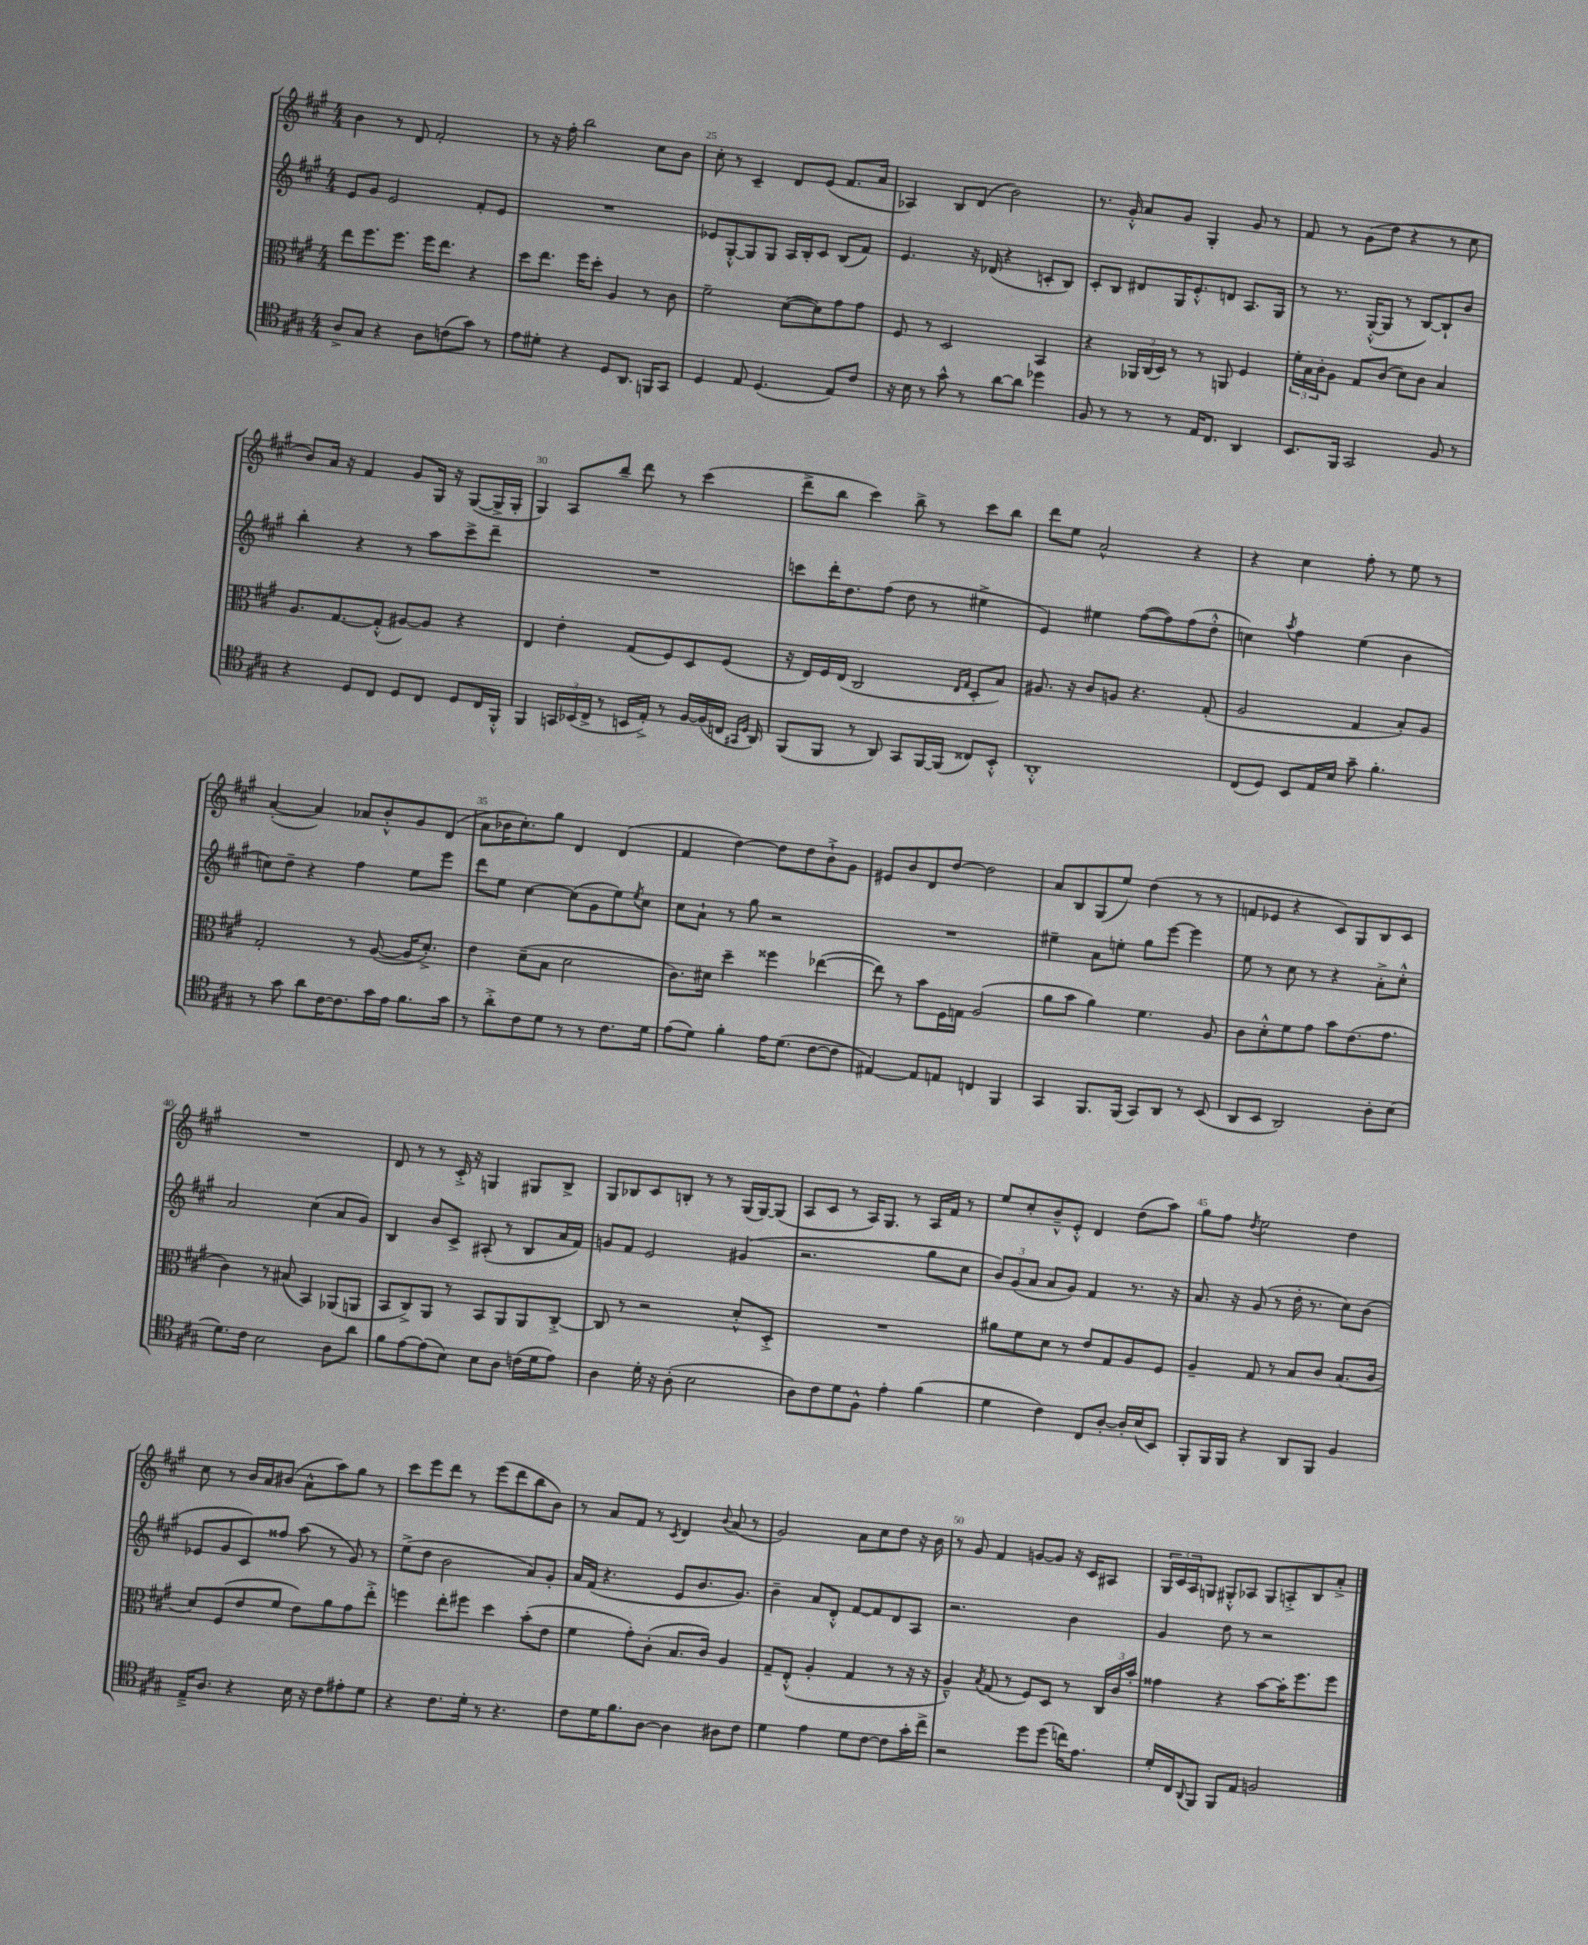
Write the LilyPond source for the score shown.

<<
\new StaffGroup <<
\new Staff = "s0" {
    \clef treble \key a \major \numericTimeSignature \time 4/4
    b'4 r8 d'8 fis'2-. |
    r8 r16 fis''16-. b''2 cis''8 b'8 |
    cis''8-. r8 cis'4-- d'8 e'8( fis'8. a'16 |
    aes4) b8 d'8( b'2) |
    r8. gis'16-.-^ a'8 gis'8 gis4-. gis'8 r8 |
    fis'8 r8 gis'8( d''8 r4 r8 cis''8 |
    b'8) a'16 r16 fis'4 gis'8 gis16 r16 gis8~( gis16-> gis16-. |
    gis4) a8 b''8-- d'''8 r8 cis'''4( |
    d'''8-> b''8 cis'''4) b''8-> r8 cis'''8 b''8 |
    d'''8 e''8 a'2-^ r4 |
    r4 cis''4 fis''8-. r8 e''8 r8 |
    a'4~-.( a'4) aes'8 b'8-.-^ gis'8 d'8( |
    a'8 bes'16 cis''8.-.) gis''8 d'4 d'4( |
    fis'4 d''4~) d''8 d''8 b'8-!-> gis'8 |
    eis'8 b'8 d'8 d''8~ d''2 |
    a'8 b8 gis8( e''8) d''4( r8 r8 |
    f'8 ees'8 r4 cis'8) gis8 b8 cis'8 |
    R1 |
    d'8 r8 r8 cis'16-.-> r16 g4 gis8 b8-> |
    gis8 bes8 cis'8 b8-. r8 r8 gis16( gis16~) gis8( |
    a8 cis'8 r8 a16) gis8. r8 a16 fis'16 r8 |
    e''8 cis''8-. b'8---^ e'8-.-^ d'4 d''8( a''8) |
    gis''8 fis''8 \acciaccatura { d''8 } e''2 d''4 |
    cis''8 r8 b'16 a'16 bis'8( a'8-^ a''8) gis''8 r8 |
    cis'''8 e'''8 d'''8 r8 e'''8( d'''8 b''8 b'8) |
    r8 a'8 fis'8 r8 \acciaccatura { cis'8 } d'4 \appoggiatura { b'8 } a'8( r8 |
    gis'2) a'8 cis''8 d''8 r16 b'16 |
    r8 gis'8 fis'4 g'8~ g'8 r16 cis'16 ais8 |
    \tuplet 3/2 { gis16 cis'16 a16 } g8 gis8-.-^ aes8 gis8 a8-.-> b8 a'8-.-> \bar "|." |
}
\new Staff = "s1" {
    \clef treble \key a \major \numericTimeSignature \time 4/4
    e'8 gis'8 e'2 fis'8-. e'8 |
    R1 |
    ees'8 gis8~-.-^ gis8 gis8 a16 b16-. cis'8 b8( fis'8) |
    e'4. r16 des'16( r4 c'8-. b8) |
    cis'8-. b8 dis'8 gis16 e'8.-.-^ d'8 a8. gis16 |
    r8 r8. gis16~-.-^( gis8 r8 b8~) b8-! b'8 |
    b''4-. r4 r8 a''8 cis'''8-> d'''8-- |
    R1 |
    c'''8 d'''16-. d''8. fis''8( d''8 r8 eis''4-> |
    e'4) eis''4 fis''8~( fis''8) fis''8( d''8-.-^ |
    c''4) \acciaccatura { a''8 } fis''4 e''4( b'4 |
    c''8) d''8-- r4 fis''4 e''8 e'''8 |
    d'''8 e''8 cis''4~ cis''8( gis'8 e''8) \acciaccatura { e''8 } cis''8 |
    cis''8 a'8-! r8 gis''8 r2 |
    R1 |
    eis''4-- a'8 e''8-. gis''8 e'''8~ e'''4 |
    e''8 r8 cis''8 r8 r4 a'8-.-> cis''8-.-^ |
    a'2 cis''4( a'8 gis'8) |
    b4 b'8 cis'8-> ais8-.( r8 b8 a'16 fis'16) |
    g'8 fis'8 e'2 gis'4( |
    r2. gis''8 cis''8 |
    \tuplet 3/2 { b'8) gis'8( a'8 } a'8 gis'8) fis'4 r8. r16 |
    a'8. r16 gis'8( r8 d''16-. r8. cis''8) b'8( |
    ees'8 gis'8 cis'8) fisis''8 a''8( r8 gis'8) r8 |
    e''8->( d''8 b'2 a'8) gis'8-. |
    a'16 fis'16( r4. e'8 b'8. gis'8.) |
    b'4-- a'8 d'8-.-^ fis'8~ fis'8 d'8 a8 |
    r2. b'4 |
    gis'4 d''8 r8 r2 \bar "|." |
}
\new Staff = "s2" {
    \clef alto \key a \major \numericTimeSignature \time 4/4
    e''8 fis''8. fis''8. fis''16 e''8. r4 |
    d''8 e''8. fis''16 d''8-. a4 r8 cis'8 |
    fis'2-- d'8~( d'8) gis'8 gis'8 |
    fis8 r8 d2 b,4 |
    r4 \tuplet 3/2 { aes,16 cis16( d16) } r8 r8 a,8 fis4 |
    \tuplet 3/2 { fis'16-. b16 cis'16-. } a8 gis8 cis'8( d'8) cis'8 b4 |
    a8. gis8.~ gis8-.-^( ais8~) ais8 r4 |
    e4 e'4-. gis8( fis8) d8 fis8( |
    r16 e16) fis16 e16( cis2 \grace { e16 gis16 } d8-. b8) |
    ais8. r16 cis'8 a8 r4. gis8-.( |
    a2 gis4 b8-.) a8 |
    gis2-. r8 a8~( a16 d'8.-.->) |
    e'4 d'8--( b8 d'2 |
    cis'8.) dis'16 d''4-- fisis''4 ees''4~( |
    ees''8) r8 b'8 fis16 g16 a2( |
    a'8 b'8 a'4) fis'4. a8 |
    cis'8 d'8-.-^ fis'8 gis'8 b'8 e'8.( gis'8. |
    cis'4) r8 bis8( b,4) aes,8( a,8 |
    b,8 cis8->) a,8 r8 b,8 a,8 a,8 cis8~-.-> |
    cis8 r8 r2 d'8-.-^ d8-.-> |
    R1 |
    ais'8 fis'8 d'8 r8 e'8 gis8 a8 fis8 |
    a4-- gis8 r8 b8 cis'8 b8.( cis'16 |
    d'8) fis8( e'8 fis'8 e'8) a'8 gis'8 e''8-.-> |
    f''4 e''8-. fis''8 d''4 b'8-.( e'8 |
    fis'4 gis'8-.) cis'8-.( b8. cis'16) a4 |
    gis8-- e8-.-^( a4-. gis4 r8 r16 r16 |
    a4---^) \acciaccatura { b8 } gis8( r8 fis8) d8 r8 \tuplet 3/2 { cis16 cis'16 b'16-. } |
    gisis'4 r4 b'8~ b'16-. fis''8. fis''8 \bar "|." |
}
\new Staff = "s3" {
    \clef tenor \key a \major \numericTimeSignature \time 4/4
    a8-> gis8 r4 a8 c'8( gis'8) r8 |
    e'8 dis'8-. r4 d8 a,8. f,16 gis,8 |
    d4 e8 d4.( e8) cis'8 |
    r16 b16 r8 gis'8-^ r8 a'8~ a'8 des''4 |
    fis8 r8 r8 r8 e16 cis8. a,4 |
    b,8. fis,16 gis,2 fis8 r8 |
    r4 d8 cis8 d8 cis8 d8 cis16 fis,16-.-^ |
    fis,4 \tuplet 3/2 { g,16 bes,16( cis16-> } r8 b,16 e16-.->) r8 fis16~ fis16( c16 \grace { gis,16 d16 } a,16) |
    fis,8( fis,8 r8 a,8) gis,8 fis,16~ fis,16( cisis8) b,8-.-^ |
    a,1-.-^ |
    cis8( d8) b,8 e16 b16 gis'8-- fis'4.-. |
    r8 gis'8 a'8 cis'16~ cis'8. gis'16 e'16 fis'8. gis'16 |
    r8 a'8-.-> cis'8 d'8 r8 r8 cis'8. d'16 |
    e'8( d'8) fis'4-. e'16 d'8.( cis'8~ cis'8 |
    eis4~) eis8 e8 c4 fis,4 |
    gis,4 fis,8. fis,16( gis,8) a,8 r8 b,8( |
    a,8 b,8 a,2) a8-. b8( |
    d'8.) cis'16 b2 a8 a'8 |
    fis'8 e'8~ e'8( b8) b8 a8 c'16( d'16 e'8) |
    a4 d'16-. r16 a8-.( b2 |
    a8) cis'8 d'8 fis8-^ e'4-. fis'4( |
    d'4 cis'4) cis8 a8~-. a16-. b16( b,8) |
    fis,8-. fis,16 fis,16 r4 a,8 fis,8 fis4 |
    e16---> a8. r4 b16 r16 cis'8 eis'8-. d'8 |
    r4 cis'8. d'16-. r8 r4. |
    cis'8 d'16 fis'8. a8~ a4 ais8 cis'8 |
    d'4 e'4 d'8 cis'8~ cis'8 gis'16-. cis''16-> |
    r2 d''8 d''8( c''16) e'8. |
    d'16-. cis16 \appoggiatura { a,8 } fis,8 fis,8 e8 f2 \bar "|." |
}
>>
>>
\layout { \context { \Score currentBarNumber = #23 \override BarNumber.break-visibility = ##(#f #t #t) barNumberVisibility = #(every-nth-bar-number-visible 5) } }
